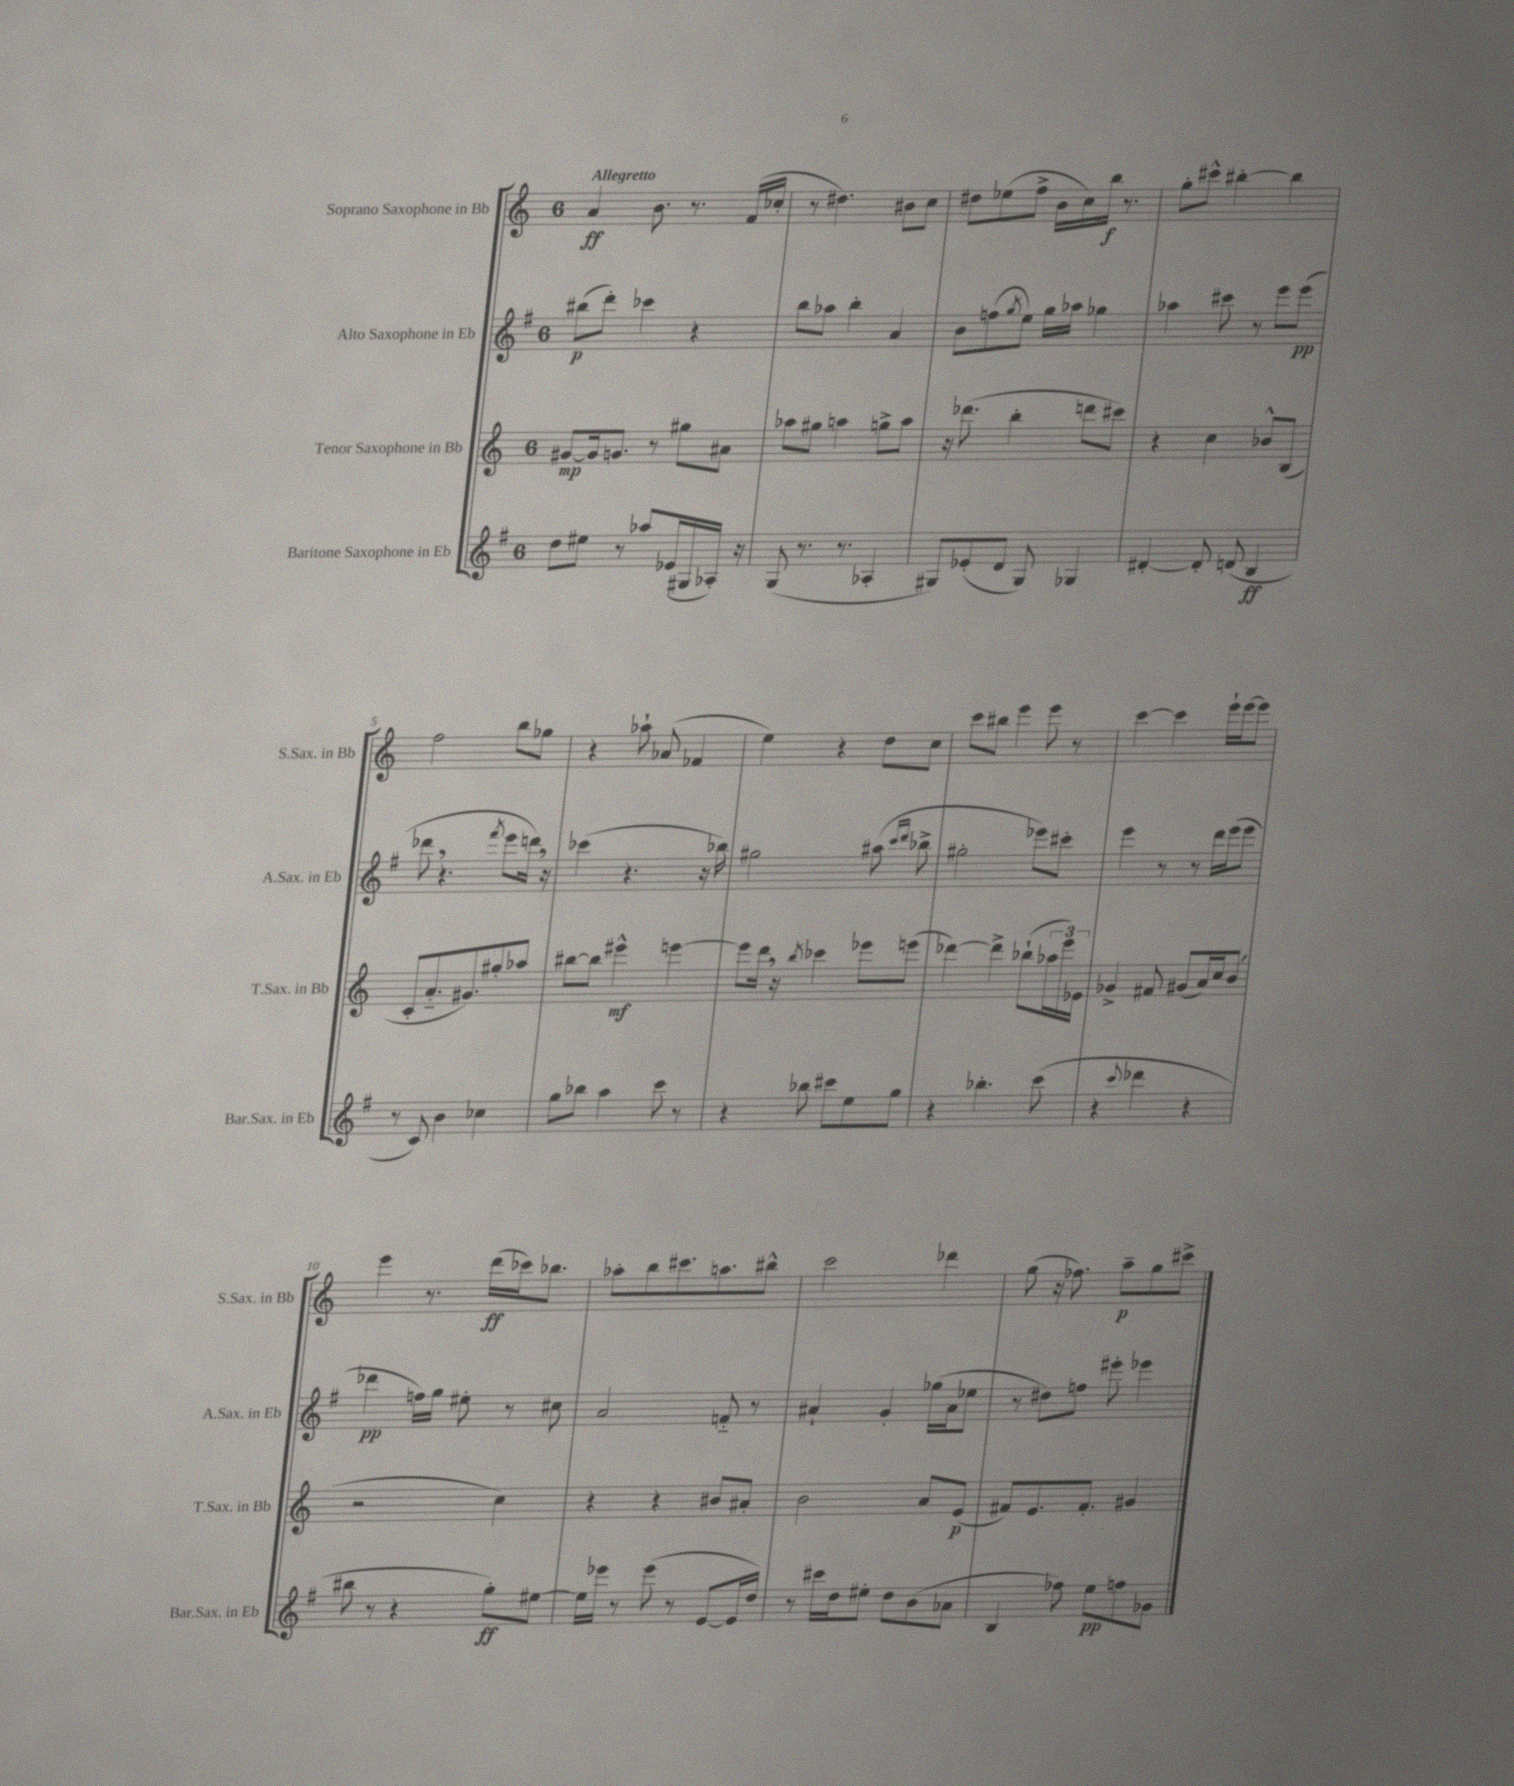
<<
\new StaffGroup <<
\new Staff = "s0" \with { instrumentName = "Soprano Saxophone in Bb" shortInstrumentName = "S.Sax. in Bb" } {
    \clef treble \key c \major \once \override Staff.TimeSignature.style = #'single-digit \time 6/8 \tempo "Allegretto"
    a'4\ff b'8. r8. f'16( ces''16-. |
    r8 dis''4.) bis'8 c''8 |
    dis''8 ees''8( f''8-> b'16 c''16) b''16\f r8. |
    g''8-. cis'''8-^ bis''4~-. bis''4 |
    f''2 b''8 ges''8 |
    r4 aes''8-! aes'8( fes'4 |
    e''4) r4 d''8 c''8 |
    c'''8 bis''8 e'''4 e'''8 r8 |
    c'''4~ c'''4 e'''16-! e'''16~ e'''8 |
    e'''4 r8. d'''16\ff( ces'''16) bes''8. |
    aes''8-. b''8 cis'''8. a''8. bis''8-^ |
    c'''2 des'''4 |
    g''8( r16 fes''8.) a''8--\p g''8 cis'''8-> \bar "|." |
}
\new Staff = "s1" \with { instrumentName = "Alto Saxophone in Eb" shortInstrumentName = "A.Sax. in Eb" } {
    \clef treble \key g \major \once \override Staff.TimeSignature.style = #'single-digit \time 6/8
    bis''8\p( d'''8-.) ces'''4 r4 |
    b''8 aes''8 b''4-. a'4 |
    b'8 f''8( \acciaccatura { g''8 } e''8) g''16 aes''16 ges''4 |
    aes''4 cis'''8 r8 e'''8 e'''8\pp( |
    des'''8 \breathe r4. \acciaccatura { fis'''8 } e'''8 d'''16) \breathe r16 |
    ces'''4( r4. r16 bes''16) |
    gis''2 ais''8( \grace { c'''16 d'''16 } bes''8-> |
    gis''2-. ees'''8) cis'''8-. |
    e'''4 r8 r8 d'''16 e'''16( e'''8 |
    des'''4\pp f''16) g''16 eis''8-. r8 cis''8 |
    a'2 f'8-_ r8 |
    ais'4-! g'4-. ges''16( ais'16 ees''8 |
    r8 dis''8) f''8 eis'''8-. ees'''4 \bar "|." |
}
\new Staff = "s2" \with { instrumentName = "Tenor Saxophone in Bb" shortInstrumentName = "T.Sax. in Bb" } {
    \clef treble \key c \major \once \override Staff.TimeSignature.style = #'single-digit \time 6/8
    gis'8~\mp gis'16 g'8. r8 gis''8 ais'8 |
    aes''8 gis''8 a''4 g''8-> a''8 |
    r16 des'''8.( b''4-. d'''8 cis'''8) |
    r4 c''4 bes'8-^ b8( |
    c'8-. a'8.-_ gis'8.) gis''8-. aes''8 |
    bis''8~ bis''8 eis'''4-^\mf e'''4~ |
    e'''8 d'''16 \breathe r16 \acciaccatura { b''8 } ces'''4 ees'''8 e'''8( |
    des'''4~) des'''4-> bes''8-!( \tuplet 3/2 { aes''16 e'''16) ees'16 } |
    ges'4-> fis'8 gis'8( a'16) c''16 b'8( |
    r2 c''4) |
    r4 r4 bis'8 ais'8-. |
    b'2 a'8 e'8\p( |
    fis'8) e'8. fis'8.-. gis'4 \bar "|." |
}
\new Staff = "s3" \with { instrumentName = "Baritone Saxophone in Eb" shortInstrumentName = "Bar.Sax. in Eb" } {
    \clef treble \key g \major \once \override Staff.TimeSignature.style = #'single-digit \time 6/8
    d''8 eis''8 r8 aes''8 ees'16( gis16 aes16-.) r16 |
    g8( r8. r8. aes4-. |
    gis8) ees'8-.( d'8 gis8) ges4 |
    dis'4~-. dis'8-. d'8( b4\ff |
    r8 c'8) b'4 ces''4 |
    g''8 bes''8 a''4 c'''8 r8 |
    r4 bes''8 cis'''8 e''8 g''8 |
    r4 bes''4.-. c'''8( |
    r4 \appoggiatura { c'''8 } des'''4 r4 |
    bis''8 r8 r4 g''8-.\ff) eis''8~ |
    eis''16 ees'''16 r8 ees'''8( r8 e'8~ e'16 d''16) |
    r8 cis'''16 d''16 eis''8-. d''8 b'8( aes'8 |
    b4 fes''8) e''8\pp f''8 ges'8 \bar "|." |
}
>>
>>
